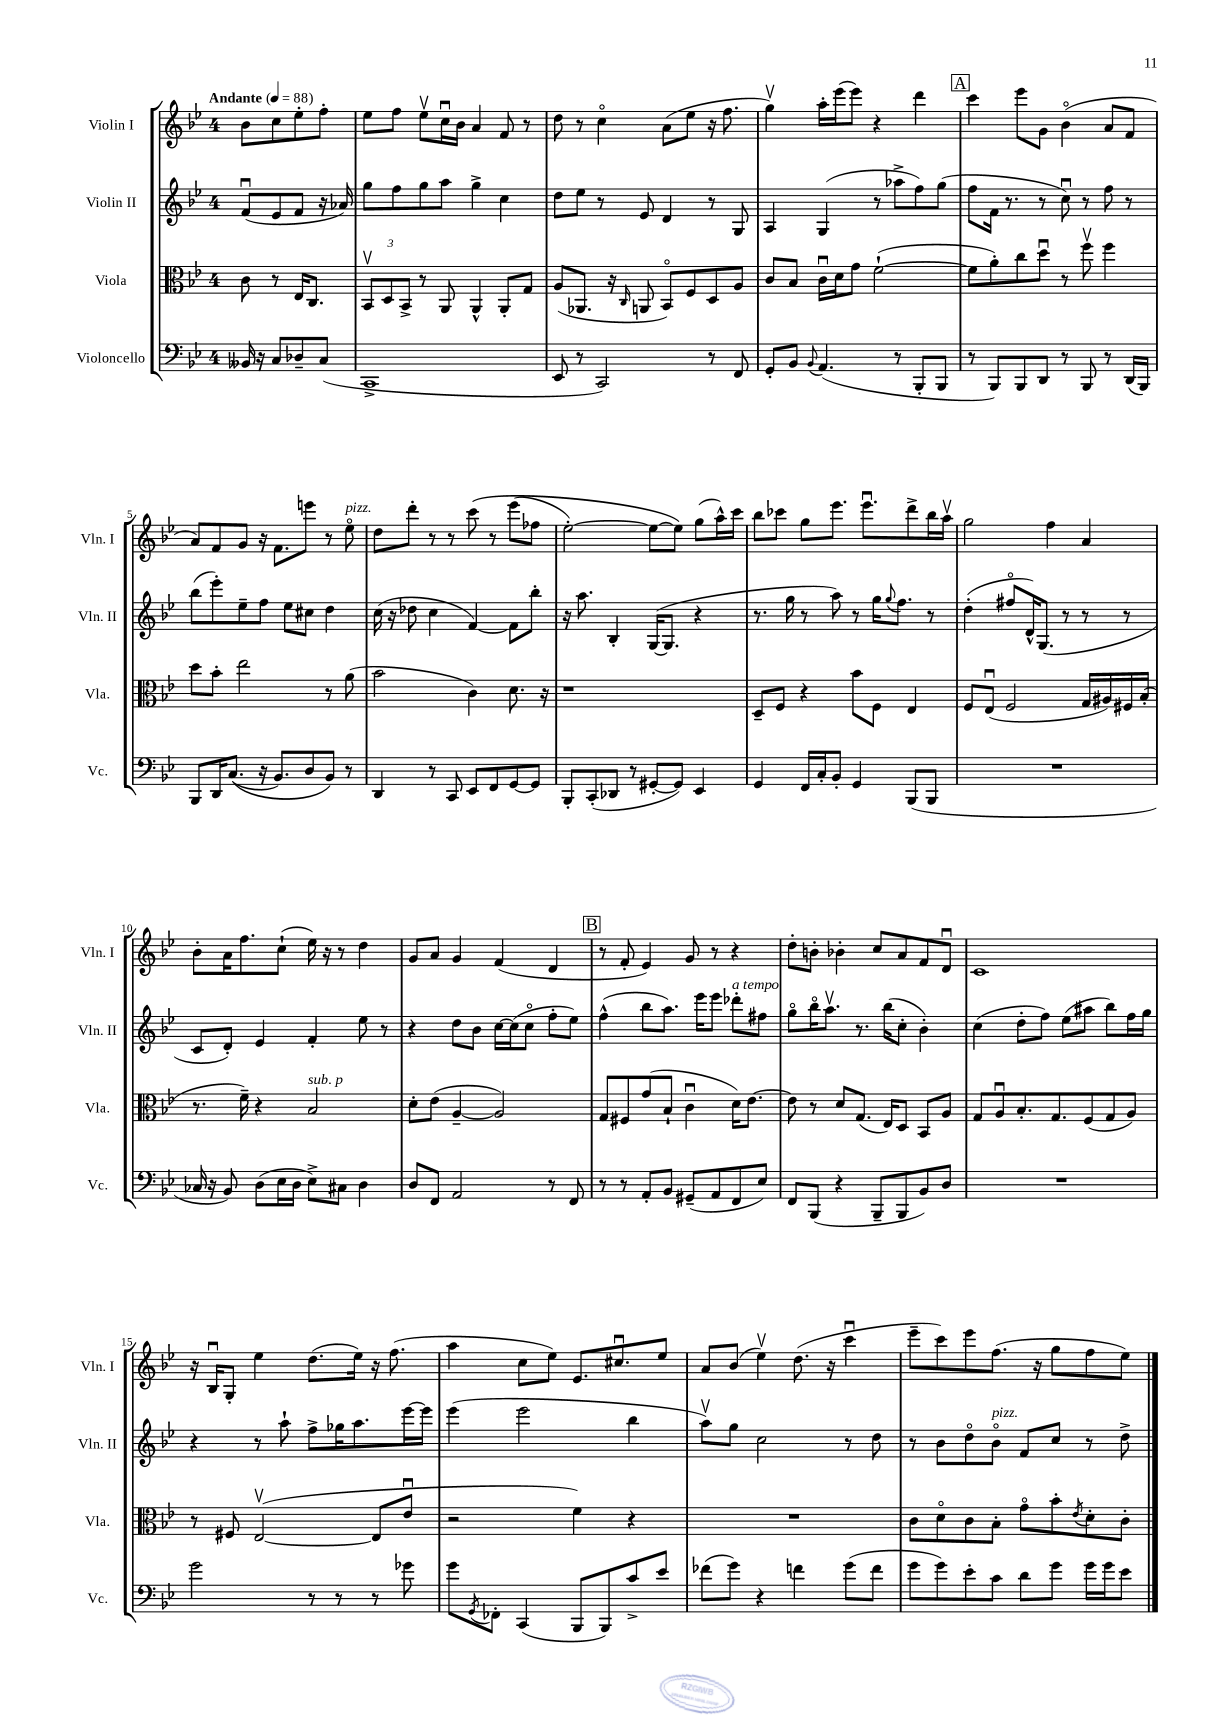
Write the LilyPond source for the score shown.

<<
\new StaffGroup <<
\new Staff = "s0" \with { instrumentName = "Violin I" shortInstrumentName = "Vln. I" } {
    \clef treble \key bes \major \once \override Staff.TimeSignature.style = #'single-digit \time 4/4 \partial 2 \tempo "Andante" 4 = 88
    bes'8 c''8 ees''8-. f''8-. |
    ees''8 f''8 ees''8\upbow c''16\downbow bes'16 a'4 f'8 r8 |
    d''8 r8 c''4\flageolet a'8( ees''8 r16 f''8. |
    g''4\upbow) a''16-. ees'''16( ees'''8) r4 d'''4 |
    \mark \markup { \box "A" } c'''4 ees'''8 g'8 bes'4\flageolet( a'8 f'8 |
    a'8) f'8 g'8 r16 f'8. e'''8 r8 ees''8\flageolet^\markup { \italic "pizz." } |
    d''8 d'''8-. r8 r8 c'''8\( r8 ees'''8( fes''8 |
    ees''2~-.) ees''8~ ees''8\) g''8( a''16-^) c'''16 |
    bes''8 ces'''8 g''8 ees'''8. ees'''8.\downbow d'''8-> bes''16 a''16\upbow |
    g''2 f''4 a'4 |
    bes'8-. a'16 f''8. c''8-!( ees''16) r16 r8 d''4 |
    g'8 a'8 g'4 f'4( d'4 |
    \mark \markup { \box "B" } r8 f'8-. ees'4) g'8 r8 r4 |
    d''8-. b'8-. bes'4-. c''8 a'8 f'8 d'8\downbow |
    c'1 |
    r16 bes16\downbow g8-. ees''4 d''8.( ees''16) r16 f''8.( |
    a''4 c''8 ees''8) ees'8. cis''8.\downbow ees''8 |
    a'8 bes'8( ees''4\upbow) d''8.( r16 c'''4\downbow |
    ees'''8-- c'''8) ees'''8 f''8.( r16 g''8 f''8 ees''8) \bar "|." |
}
\new Staff = "s1" \with { instrumentName = "Violin II" shortInstrumentName = "Vln. II" } {
    \clef treble \key bes \major \once \override Staff.TimeSignature.style = #'single-digit \time 4/4 \partial 2
    f'8\downbow( ees'8 f'8 r16 aes'16) |
    g''8 f''8 g''8 a''8 g''4-> c''4 |
    d''8 ees''8 r8 ees'8 d'4 r8 g8 |
    a4 g4( r8 aes''8-> f''8) g''8( |
    \mark \markup { \box "A" } f''8 f'16 r8. r8 c''8\downbow) r8 f''8 r8 |
    bes''8( ees'''8-.) ees''8-- f''8 ees''8 cis''8 d''4 |
    c''16( r16 des''8 c''4 f'4~) f'8 bes''8-. |
    r16 a''8. bes4-. g16~( g8. r4 |
    r8. g''16 r8 a''8) r8 g''16 \appoggiatura { g''8 } f''8. r8 |
    d''4-.( fis''8\flageolet d'16-^) g8.( r8 r8 r8 |
    c'8 d'8-.) ees'4 f'4-. ees''8 r8 |
    r4 d''8 bes'8 c''16~ c''16( c''8\flageolet f''8-. ees''8) |
    \mark \markup { \box "B" } f''4-^( bes''8 a''8.) ees'''16 ees'''8 des'''8-.^\markup { \italic "a tempo" } fis''8 |
    g''8\flageolet bes''16\flageolet a''8.\upbow r8. bes''16( c''8-. bes'4-.) |
    c''4( d''8-. f''8) ees''8( ais''8 bes''8) f''16 g''16 |
    r4 r8 a''8-! f''8-> ges''16 a''8. ees'''16~ ees'''16 |
    ees'''4( ees'''2 bes''4 |
    a''8\upbow) g''8 c''2 r8 d''8 |
    r8 bes'8 d''8\flageolet bes'8\flageolet^\markup { \italic "pizz." } f'8 c''8 r8 d''8-> \bar "|." |
}
\new Staff = "s2" \with { instrumentName = "Viola" shortInstrumentName = "Vla." } {
    \clef alto \key bes \major \once \override Staff.TimeSignature.style = #'single-digit \time 4/4 \partial 2
    c'8 r8 ees16 c8. |
    \tuplet 3/2 { bes,8\upbow d8 bes,8-> } r8 a,8 a,4-^ a,8-. g8 |
    a8( aes,8. r16 \grace { c16 } a,8 bes,8\flageolet) f8 d8 a8 |
    c'8 bes8 c'16\downbow d'16 g'8 f'2~-!( |
    \mark \markup { \box "A" } f'8 a'8-.) c''8 d''8\downbow r8 f''8\upbow f''4 |
    d''8 bes'8-. ees''2 r8 a'8( |
    bes'2 c'4) d'8. r16 |
    r1 |
    d8-- f8 r4 bes'8 f8 ees4 |
    f8 ees8\downbow( f2 g16 ais16) fis16 bes16-.( |
    r8. f'16--) r4 bes2^\markup { \italic "sub. p" } |
    d'8-. ees'8( a4~-- a2) |
    \mark \markup { \box "B" } g8 fis8 g'8( bes8-! c'4\downbow d'16) ees'8.~ |
    ees'8 r8 d'8 g8.( ees16) d8 bes,8 a8 |
    g8 a8\downbow bes8.-. g8. f8( g8 a8) |
    r8 fis8 ees2~\upbow( ees8 ees'8\downbow |
    r2 f'4) r4 |
    R1 |
    c'8 d'8\flageolet c'8 bes8-. g'8\flageolet bes'8-. \acciaccatura { ees'8 } d'8-. c'8-. \bar "|." |
}
\new Staff = "s3" \with { instrumentName = "Violoncello" shortInstrumentName = "Vc." } {
    \clef bass \key bes \major \once \override Staff.TimeSignature.style = #'single-digit \time 4/4 \partial 2
    beses,16 r16 c8 des8-- c8( |
    c,1-> |
    ees,8 r8 c,2) r8 f,8 |
    g,8-. bes,8 \appoggiatura { bes,8 } a,4.( r8 bes,,8-. bes,,8 |
    \mark \markup { \box "A" } r8 bes,,8) bes,,8 d,8 r8 bes,,8 r8 d,16( bes,,16) |
    bes,,8 d,16 c8.(\( r16 bes,8.) d8 bes,8\) r8 |
    d,4 r8 c,8 ees,8 f,8 g,8~ g,8 |
    bes,,8-. c,8-.( des,8 r8 gis,8~-. gis,8) ees,4 |
    g,4 f,16 c16-. bes,8-. g,4 bes,,8( bes,,8 |
    R1 |
    ces16 r16 bes,8) d8( ees16 d16 ees8->) cis8 d4 |
    d8 f,8 a,2 r8 f,8 |
    \mark \markup { \box "B" } r8 r8 a,8-. bes,8 gis,8--( a,8 f,8 ees8) |
    f,8 bes,,8( r4 bes,,8-- bes,,8 bes,8) d8 |
    R1 |
    g'2 r8 r8 r8 ges'8 |
    g'8 \acciaccatura { g,8 } fes,8-. c,4( bes,,8 bes,,8) c'8-> ees'8 |
    fes'8( g'8) r4 f'4 g'8( f'8 |
    g'8 g'8) ees'8-. c'8 d'8 g'8 g'16 g'16 ees'8 \bar "|." |
}
>>
>>
